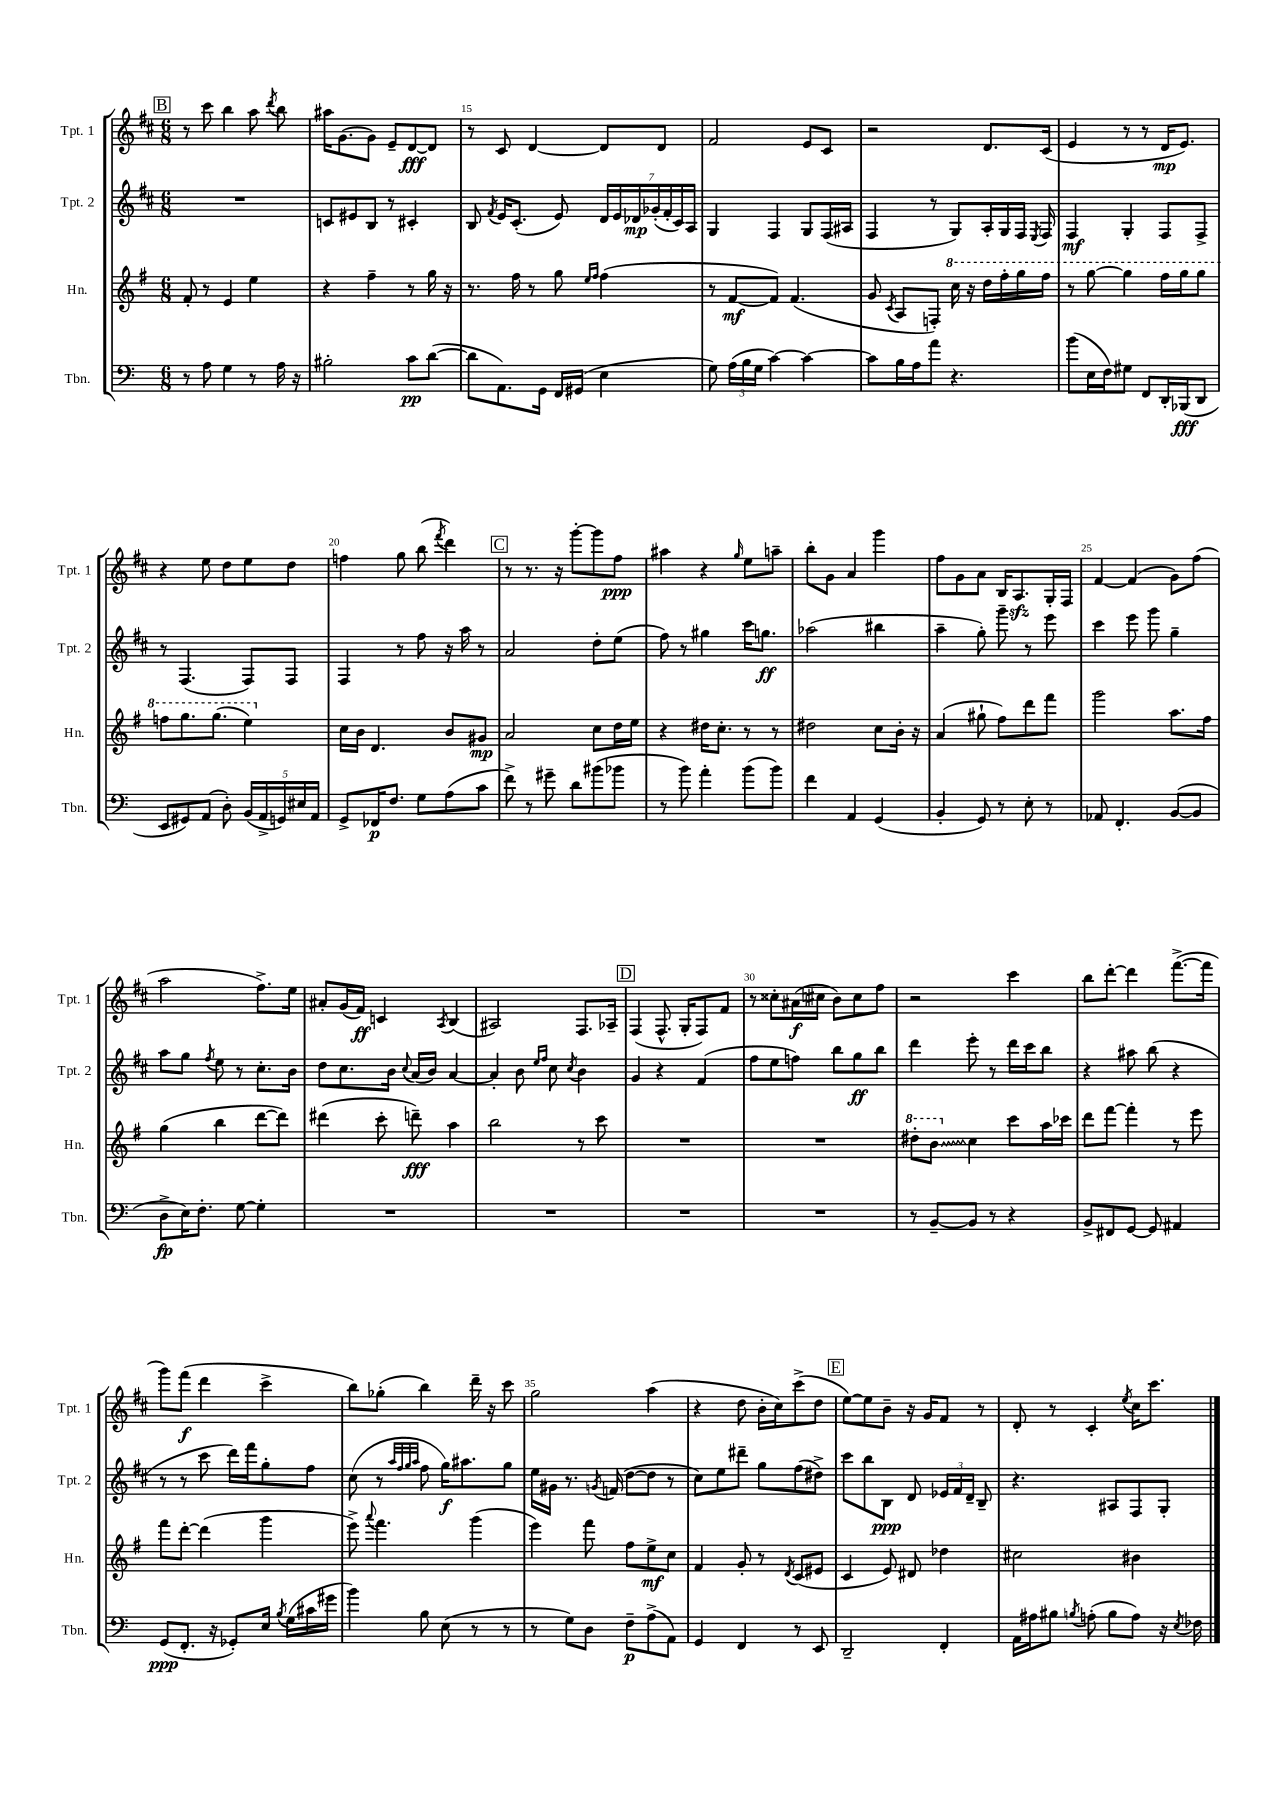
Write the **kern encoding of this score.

**kern	**kern	**kern	**kern
*staff4	*staff3	*staff2	*staff1
*clefF4	*clefG2	*clefG2	*clefG2
*k[]	*k[f#]	*k[f#c#]	*k[f#c#]
*M6/8	*M6/8	*M6/8	*M6/8
8r	8f#'	2.r	8r
8A	8r	.	8ccc#
4G	4e	.	4bb
8r	4ee	.	8aa
.	.	.	8qddd
16A	.	.	8bb
16r	.	.	.
=	=	=	=
2B#'	4r	8c	16aa#
.	.	.	(8.g
.	.	8e#	.
.	4ff#~	8B	8g)
.	.	8r	8e~
8c	8r	4c#'	[8d
([8d	16gg	.	8d]
.	16r	.	.
=	=	=	=
8d]	8.r	8B	8r
.	.	8qf#	.
8.AA)	.	16e	8c#
.	16ff#	(8.c#'	.
.	8r	.	[4d
16GG	.	.	.
16FF	8gg	8e)	.
(16GG#	.	.	.
.	16qqee	.	.
.	16qqff#	.	.
4E	(4ff#	28d	8d]
.	.	28e	.
.	.	28d-	.
.	.	(28g-'	.
.	.	.	8d
.	.	28f#'	.
.	.	28c#)	.
.	.	28A	.
=	=	=	=
8G)	8r	4G	2f#
(24A	[8f#	.	.
24B	.	.	.
24G	.	.	.
[4c)	8f#])	4F#	.
.	(4.f#	.	.
4c_	.	8G	8e
.	.	(16F#	8c#
.	.	16A#	.
=	=	=	=
8c]	8g	4F#	2r
.	8qc	.	.
16B	8A	.	.
16A	.	.	.
8a	8F')	8r	.
4.r	16ccc	8G)	.
.	16r	.	.
.	16ddd	16A'	8.d
.	16fff#'	16G	.
.	16ggg	16F#	.
.	.	8qE	.
.	16fff#	16F#	(16c#
=	=	=	=
(8b	8r	4F#	4e
16E	[8ggg	.	.
16F)	.	.	.
8G#	4ggg]	4G'	8r
8FF	.	.	8r
16DD'	16fff#	8F#	16d
(16BBB-	16ggg	.	8.e)
8DD	8ggg	8F#^	.
=	=	=	=
8EE	8fff	8r	4r
8GG#)	8.ggg	(4.F#	.
(8AA	.	.	8ee
.	(8.ggg	.	.
8D')	.	.	8dd
(20BB	4eee)	8F#)	8ee
20AA^	.	.	.
20GG)	.	.	.
.	.	8F#	8dd
20E#	.	.	.
20AA	.	.	.
=	=	=	=
8GG^	16cc	4F#	4ff
.	16b	.	.
16FF-	4.d	.	.
8.F	.	.	.
.	.	8r	8gg
8G	.	8ff#	(8bb
.	.	.	8qfff#
(8A	8b	16r	4ddd)
.	.	16aa	.
8c	8g#	8r	.
=	=	=	=
8f^)	2a	2a	8r
8r	.	.	8.r
8g#~	.	.	.
.	.	.	16r
8d	.	.	[8ggg'
(8b#	8cc	8dd'	8ggg]
8b-	16dd	(8ee	8ff#
.	16ee	.	.
=	=	=	=
8r	4r	8ff#)	4aa#
8b)	.	8r	.
4a'	16dd#	4gg#	4r
.	8.cc'	.	.
.	.	.	16qqgg
(8b	8r	16ccc#	8ee
.	.	8.gg	.
8b)	8r	.	8aa~
=	=	=	=
4f	2dd#	(2aa-	8bb'
.	.	.	8g
4AA	.	.	4a
(4GG	8cc	4bb#	4ggg
.	16b'	.	.
.	16r	.	.
=	=	=	=
4BB'	(4a	4aa~	8ff#
.	.	.	8g
8GG)	8gg#`	8gg')	8a
8r	8ff#)	8ggg~	16B
.	.	.	8.A
8E'	8ddd	8r	.
8r	8fff#	8eee	16G'
.	.	.	16F#
=	=	=	=
8AA-	2ggg	4ccc#	[4f#
4.FF'	.	.	.
.	.	8eee	(4f#]
.	.	8ggg	.
([8BB	8.aa	4gg~	8g)
8BB]	.	.	(8ff#
.	16ff#	.	.
=	=	=	=
8D^	(4gg	8aa	2aa
16E)	.	8gg	.
8.F'	.	.	.
.	.	8qff#	.
.	4bb	8ee	.
[8G	.	8r	.
4G']	[8ddd	8.cc#'	8.ff#^)
.	8ddd])	.	.
.	.	16b	16ee
=	=	=	=
2.r	(4ddd#	8dd	8a#'
.	.	8.cc#	(16g
.	.	.	16f#)
.	8ccc'	.	4c
.	.	16b	.
.	.	8qqcc#	.
.	8ddd~)	(16a	.
.	.	16b)	.
.	.	.	8qA
.	4aa	[4a	(4B
=	=	=	=
2.r	2bb	4a']	2A#)
.	.	8b	.
.	.	16qqee	.
.	.	16qqff#	.
.	.	8cc#	.
.	.	8qcc#	.
.	8r	4b	8.F#
.	8ccc	.	.
.	.	.	16A-~
=	=	=	=
2.r	2.r	4g	(4F#
.	.	4r	8.F#^^
.	.	.	16G'
.	.	(4f#	8F#)
.	.	.	8f#
=	=	=	=
2.r	2.r	8ff#	8r
.	.	8ee	8cc##'
.	.	8ff)	(16a#
.	.	.	16cc#
.	.	8bb	8b)
.	.	8gg	8cc#
.	.	8bb	8ff#
=	=	=	=
8r	8ddd#'	4ddd	2r
[8BB~	8bb	.	.
8BB]	4cc	8eee'	.
8r	.	8r	.
4r	8ccc	16ddd	4ccc#
.	.	16ccc#	.
.	16aa	8bb	.
.	16ccc-	.	.
=	=	=	=
8BB^	8ddd	4r	8bb
8FF#	[8fff#	.	[8ddd'
[8GG	4fff#']	8aa#	4ddd]
8GG]	.	(8bb	.
4AA#	8r	4r	([8.fff#^
.	8eee	.	.
.	.	.	16fff#]
=	=	=	=
(8GG	8fff#	8r	8ggg)
8.FF'	[8ddd'	8r	(8fff#
.	(4ddd]	8ccc#	4ddd
16r	.	.	.
8GG-')	.	16ddd)	.
.	.	16fff#	.
16E	4ggg	8gg'	4ccc#^
8qB	.	.	.
(16G	.	.	.
16c#	.	8ff#	.
16g#	.	.	.
=	=	=	=
4b)	8eee^)	(8cc#	8bb)
.	8qqaaa	.	.
.	4.fff#	8r	(8gg-'
.	.	32qqaa	.
.	.	32qqff#	.
.	.	32qqgg	.
.	.	32qqaa	.
8B	.	8ff#	4bb)
(8E	.	16gg)	.
.	.	8.aa#	.
8r	(4ggg	.	16ddd~
.	.	.	16r
8r	.	8gg	8ccc#
=	=	=	=
8r	4eee)	16ee	2gg
.	.	16g#	.
8G)	.	8.r	.
8D	8fff#	.	.
.	.	8qg	.
.	.	(16f	.
8F~	8ff#	[8dd	.
(8A^	8ee^	8dd]	(4aa
8AA)	8cc	8r	.
=	=	=	=
4GG	4f#	8cc#)	4r
.	.	8ee	.
4FF	8g'	8ddd#~	8dd
.	8r	8gg	16b'
.	.	.	16cc#)
.	8qd	.	.
8r	(8c	(8ff#	(8ccc#^
8EE	8e#	8dd#^)	8dd
=	=	=	=
2DD~	4c	8ccc#	[8ee)
.	.	8bb	8ee]
.	8e)	8B	8b~
.	8d#	8d	16r
.	.	.	16g
4FF'	4dd-	24e-	8f#
.	.	24f#	.
.	.	24d~	.
.	.	8B~	8r
=	=	=	=
16AA	2cc#	4.r	8d'
16A#	.	.	.
8B#	.	.	8r
8qB	.	.	.
(8A'	.	.	4c#'
8B	.	8A#	.
.	.	.	8qee
8A)	4b#	8F#	16cc#
.	.	.	8.ccc#
16r	.	8G'	.
8qE	.	.	.
16F-	.	.	.
==	==	==	==
*-	*-	*-	*-
